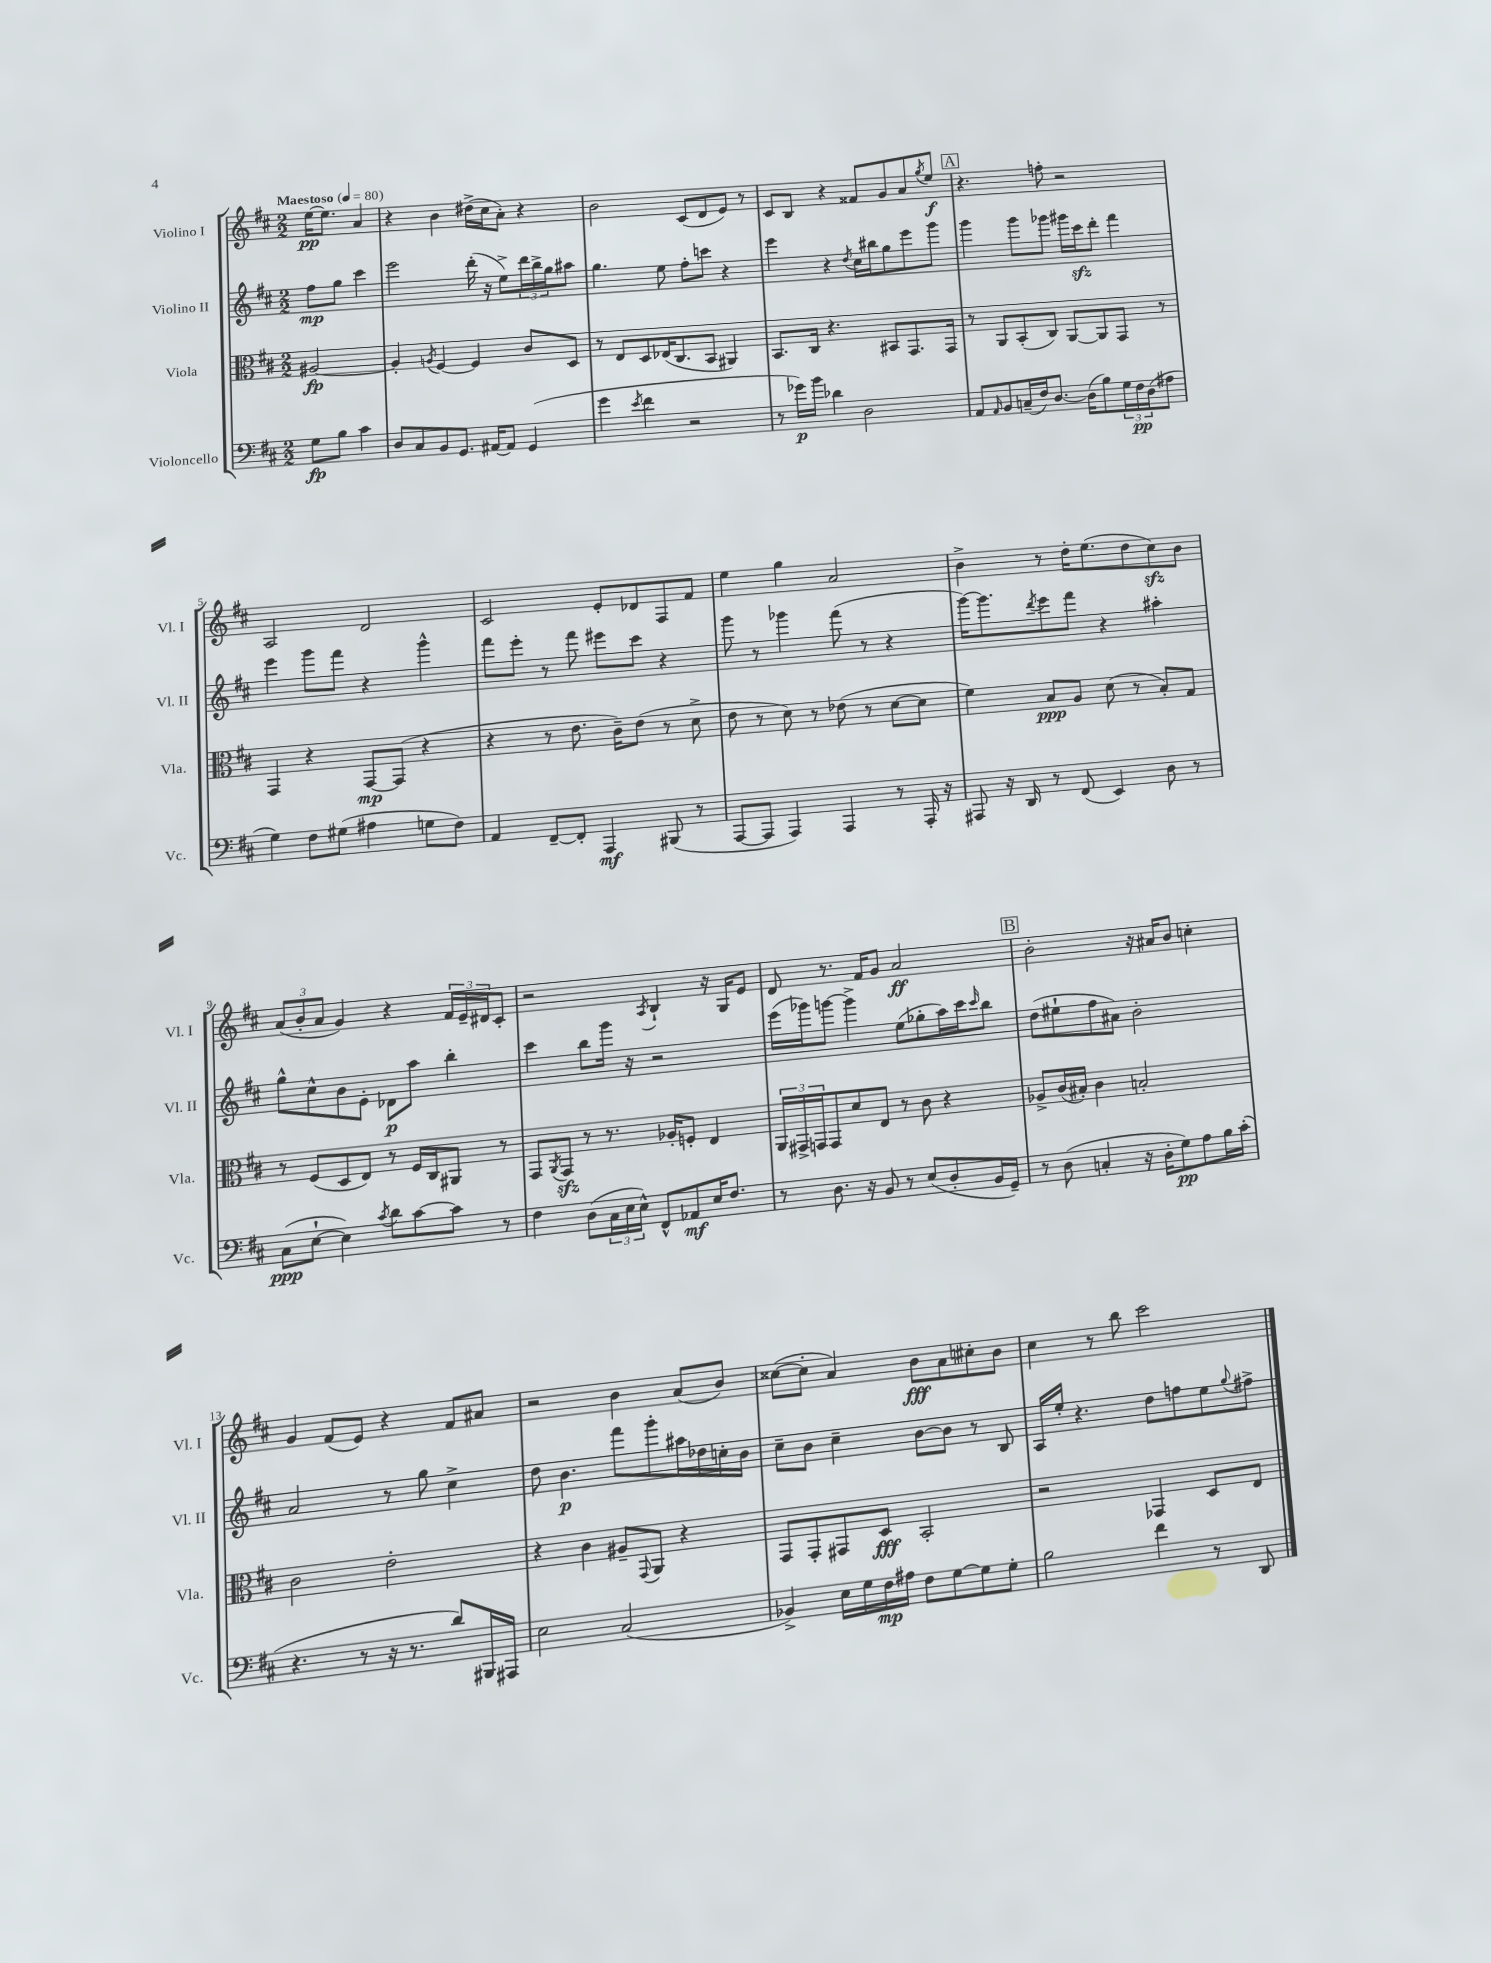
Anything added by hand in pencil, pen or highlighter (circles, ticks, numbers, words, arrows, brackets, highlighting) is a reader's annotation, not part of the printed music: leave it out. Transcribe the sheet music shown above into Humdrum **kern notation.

**kern	**dynam	**kern	**dynam	**kern	**dynam	**kern	**dynam
*part4	*part4	*part3	*part3	*part2	*part2	*part1	*part1
*staff4	*staff4	*staff3	*staff3	*staff2	*staff2	*staff1	*staff1
*I"Violoncello	*	*I"Viola	*	*I"Violino II	*	*I"Violino I	*
*I'Vc.	*	*I'Vla.	*	*I'Vl. II	*	*I'Vl. I	*
*clefF4	*	*clefC3	*	*clefG2	*	*clefG2	*
*k[f#c#]	*	*k[f#c#]	*	*k[f#c#]	*	*k[f#c#]	*
*M2/2	*	*M2/2	*	*M2/2	*	*M2/2	*
*MM80	*	*MM80	*	*MM80	*	*MM80	*
=	=	=	=	=	=	=	=
!	!	!	!	!	!	!LO:TX:a:B:t=Maestoso	!
8G\L	fp	[2A#X/	fp	8ff#\L	mp	[16ee\KL	pp
.	.	.	.	.	.	8.ee\J]	.
8B\J	.	.	.	8gg\J	.	.	.
4c#\	.	.	.	4ccc#\	.	4a/	.
=1	=1	=1	=1	=1	=1	=1	=1
8D/L	.	4A#'/]	.	2eee\	.	4r	.
8C#/	.	.	.	.	.	.	.
.	.	8qAn/	.	.	.	.	.
8BB/	.	[4F#/	.	.	.	4b\	.
8.GG/J	.	.	.	.	.	.	.
.	.	4F#/]	.	(16ddd'\	.	(16dd#X^\LL	.
[16AA#X/KL	.	.	.	16r	.	16cc#\J	.
8AA#/J]	.	.	.	8ee^\L)	.	8a'\J)	.
(4GG/	.	8c#/L	.	24ddd\L	.	4r	.
.	.	.	.	24bb^\	.	.	.
.	.	.	.	24gg\J	.	.	.
.	.	8D/J	.	8aa#X\J	.	.	.
=2	=2	=2	=2	=2	=2	=2	=2
4g\	.	8r	.	4.gg\	.	2b\	.
.	.	8E/L	.	.	.	.	.
8qe/	.	.	.	.	.	.	.
4f#\	.	8D/	.	.	.	.	.
.	.	(16E-X/K	.	8ee\	.	.	.
.	.	8.C#/	.	.	.	.	.
2r	.	.	.	8ff#'\L	.	(8c#/L	.
.	.	8BB/J	.	8cccn\J	.	8d/	.
.	.	4AA#X/)	.	4r	.	8e/J)	.
.	.	.	.	.	.	8r	.
=3	=3	=3	=3	=3	=3	=3	=3
8r	.	8.BB/L	.	4eee\	.	8c#/L	.
16g-X\LL)	p	.	.	.	.	8B/J	.
16b\JJ	.	16C#/Jk	.	.	.	.	.
4d-X\	.	4.r	.	4r	.	4r	.
.	.	.	.	8qdd/	.	.	.
2D\	.	.	.	16cc#\LL	.	8f##X/L	.
.	.	.	.	16bb#X\J	.	.	.
.	.	8BB#X/L	.	8gg\	.	8g/	.
.	.	8.GG/	.	8eee\	.	8a/	.
.	.	.	.	.	.	8qgg/	.
.	.	.	.	8ggg\J	.	8ee/J	f
.	.	16GG/Jk	.	.	.	.	.
!!LO:REH:place=s1:t=A
=4	=4	=4	=4	=4	=4	=4	=4
8AA/L	.	8r	.	4ggg\	.	4.r	.
16qqAA/	.	.	.	.	.	.	.
8BB/	.	8AA/L	.	.	.	.	.
(16Cn~/L	.	(8BB'/	.	8ggg\L	.	.	.
16F#/J)	.	.	.	.	.	.	.
[8.D/J	.	8C#/J)	.	8ggg-X\J	.	8ffn'\	.
.	.	[8AA/L	.	16ggg#X\LL	.	2r	.
(16D\KL]	.	.	.	16ccc#zz\J	.	.	.
8B\)	.	8AA/]	.	8ddd'\J	.	.	.
24G\L	.	8GG/J	.	4fff#\	.	.	.
24F#\	pp	.	.	.	.	.	.
(24D\J	.	.	.	.	.	.	.
8A#X\J	.	8r	.	.	.	.	.
!!LO:LB:g=z
=5	=5	=5	=5	=5	=5	=5	=5
4G\)	.	4GG/	.	4eee\	.	2A/	.
8F#\L	.	4r	.	8ggg\L	.	.	.
(8G#X\J	.	.	.	8fff#\J	.	.	.
4A#X\	.	[8GG/L	mp	4r	.	2d/	.
.	.	(8GG/J]	.	.	.	.	.
8Gn\L	.	4r	.	4ggg^^\	.	.	.
8F#\J)	.	.	.	.	.	.	.
=6	=6	=6	=6	=6	=6	=6	=6
4AA/	.	4r	.	8fff#\L	.	2c#/	.
.	.	.	.	8eee'\J	.	.	.
[8FF#~/L	.	8r	.	8r	.	.	.
8FF#'/J]	.	8.e\	.	8fff#\	.	.	.
4AAA/	mf	.	.	8eee#X\L	.	8e'/L	.
.	.	16c#~\KL)	.	.	.	.	.
.	.	(8e\J	.	8ccc#\J	.	8d-X/	.
(8BBB#X/	.	8r	.	4r	.	8F#/	.
8r	.	8d^\	.	.	.	8f#/J	.
=7	=7	=7	=7	=7	=7	=7	=7
[8AAA/L	.	8e\	.	8ggg\	.	4ee\	.
8AAA/J]	.	8r	.	8r	.	.	.
4AAA/)	.	8d\)	.	4ggg-X\	.	4gg\	.
.	.	8r	.	.	.	.	.
4AAA/	.	(8e-X\	.	(8fff#\	.	2a/	.
.	.	8r	.	8r	.	.	.
8r	.	[8d\L	.	4r	.	.	.
16AAA'/	.	8d\J]	.	.	.	.	.
16r	.	.	.	.	.	.	.
=8	=8	=8	=8	=8	=8	=8	=8
8AAA#X/	.	4f#\)	.	[16ggg\KL)	.	4b^\	.
.	.	.	.	8.ggg\]	.	.	.
16r	.	.	.	.	.	.	.
16DD/	.	.	.	.	.	.	.
.	.	.	.	8qddd/	.	.	.
8r	.	8B/L	ppp	8eee\	.	8r	.
(8FF#/	.	8A/J	.	8fff#\J	.	16dd'\KL	.
.	.	.	.	.	.	(8.ee\	.
4EE/)	.	(8d\	.	4r	.	.	.
.	.	8r	.	.	.	8dd\	.
8D\	.	8B'/L)	.	4aa#X'\	.	8cc#zz\)	.
8r	.	8G/J	.	.	.	8b\J	.
!!LO:LB:g=z
=9	=9	=9	=9	=9	=9	=9	=9
(8C#\L	ppp	8r	.	8gg^^\L	.	(12a/L	.
.	.	.	.	.	.	12b'/	.
[8E`\J	.	(8F#/L	.	8cc#^^\	.	.	.
.	.	.	.	.	.	12a/J	.
4E\])	.	8D/	.	8b\	.	4g/)	.
.	.	8E/J)	.	8e'\J	.	.	.
8qc#/	.	.	.	.	.	.	.
8d\L	.	8r	.	8d-X\L	p	4r	.
[8c#\	.	16F#/LL	.	8aa\J	.	.	.
.	.	16C#/J	.	.	.	.	.
8c#\J]	.	8AA#X/J	.	4bb'\	.	24f#/LL	.
.	.	.	.	.	.	24e~/	.
.	.	.	.	.	.	24d#X/J	.
8r	.	8r	.	.	.	8c#'/J	.
=10	=10	=10	=10	=10	=10	=10	=10
4F#\	.	8GG/L	.	4ccc#\	.	2r	.
.	.	8qAA/	.	.	.	.	.
.	.	8GGzz/J	.	.	.	.	.
(8D\L	.	8r	.	8bb\L	.	.	.
24C#\L	.	8.r	.	16ggg\Jk	.	.	.
24E\	.	.	.	.	.	.	.
.	.	.	.	16r	.	.	.
24E^^\JJ)	.	.	.	.	.	.	.
.	.	.	.	.	.	8qA/	.
8FF#^^/L	.	.	.	2r	.	4B`/	.
.	.	16A-X'/KL	.	.	.	.	.
8AA-X/	mf	8Fn'/J	.	.	.	.	.
16E/K	.	4E/	.	.	.	16r	.
8.F#/J	.	.	.	.	.	16G/KL	.
.	.	.	.	.	.	8e/J	.
=11	=11	=11	=11	=11	=11	=11	=11
8r	.	24AA/LL	.	(16eee\LL	.	8d/	.
.	.	24GG#X^/	.	.	.	.	.
.	.	.	.	16ggg-X\J)	.	.	.
.	.	24GGn/J	.	.	.	.	.
8.D\	.	8GG/	.	[8gggn\J	.	8.r	.
.	.	8d/	.	4ggg^\]	.	.	.
16r	.	.	.	.	.	16f#/KL	.
8BB/	.	8E/J	.	.	.	8g/J	.
8r	.	8r	.	(8ee\L	.	2a/	ff
(8E/L	.	8c#\	.	8gg-X'\	.	.	.
8D'/	.	4r	.	16aa\L)	.	.	.
.	.	.	.	16ccc#\J	.	.	.
.	.	.	.	16qqccc#/	.	.	.
16BB/L	.	.	.	8bb\J	.	.	.
16GG~/JJ)	.	.	.	.	.	.	.
!!LO:REH:place=s1:t=B
=12	=12	=12	=12	=12	=12	=12	=12
8r	.	8A-X^/L	.	(8dd\L	.	2b'\	.
(8D\	.	(16c#/L	.	8ee#X`\	.	.	.
.	.	16B#X'/JJ)	.	.	.	.	.
4Cn'/	.	4c#\	.	8ff#\	.	.	.
.	.	.	.	8a#X\J)	.	.	.
16r	.	2Bn'/	.	2b'\	.	16r	.
16D'\KL	.	.	.	.	.	16a#X/KL	.
8G\)	pp	.	.	.	.	8b/J	.
8A\	.	.	.	.	.	4ccn'\	.
16B\L	.	.	.	.	.	.	.
(16c#'\JJ	.	.	.	.	.	.	.
!!LO:LB:g=z
=13	=13	=13	=13	=13	=13	=13	=13
4.r	.	2c#\	.	2a/	.	4g/	.
.	.	.	.	.	.	(8f#/L	.
8r	.	.	.	.	.	8e/J)	.
16r	.	2e'\	.	8r	.	4r	.
8.r	.	.	.	.	.	.	.
.	.	.	.	8gg\	.	.	.
8d/L)	.	.	.	4cc#^\	.	8f#/L	.
16BBB#X/L	.	.	.	.	.	8a#X/J	.
16AAA#X/JJ	.	.	.	.	.	.	.
=14	=14	=14	=14	=14	=14	=14	=14
2E\	.	4r	.	8dd\	.	2r	.
.	.	.	.	4.b\	p	.	.
.	.	4c#\	.	.	.	.	.
(2C#/	.	8A#X~/L	.	8fff#\L	.	4b\	.
.	.	8qqGG/	.	.	.	.	.
.	.	8AA/J	.	8ggg'\	.	.	.
.	.	4r	.	16aa#X\L	.	(8a/L	.
.	.	.	.	16dd-X\	.	.	.
.	.	.	.	16ccn'\	.	8b/J)	.
.	.	.	.	16b\JJ	.	.	.
=15	=15	=15	=15	=15	=15	=15	=15
4BB-X^/)	.	8GG/L	.	8cc#~\L	.	([8cc##X\L	.
.	.	8GG'/	.	8b\J	.	8cc##'\J]	.
16E\LL	.	8GG#X/	.	4cc#~\	.	4a/)	.
16G\	.	.	.	.	.	.	.
16F#\	mp	8D/J	fff	.	.	.	.
16A#X\JJ	.	.	.	.	.	.	.
8F#\L	.	2BB'/	.	[8b\L	.	8b\L	fff
[8G\	.	.	.	8b\J]	.	8a\	.
8G\]	.	.	.	8r	.	8cc#X'\	.
8G'\J	.	.	.	8B/	.	8b\J	.
=16	=16	=16	=16	=16	=16	=16	=16
2B\	.	2r	.	16A/LL	.	4cc#\	.
.	.	.	.	16ee'/JJ	.	.	.
.	.	.	.	4.r	.	.	.
.	.	.	.	.	.	8r	.
.	.	.	.	.	.	8bb\	.
4f#\	.	4GG-X/	.	8dd\L	.	2ccc#\	.
.	.	.	.	8ffn\	.	.	.
8r	.	8D/L	.	8ee\	.	.	.
.	.	.	.	8qqgg/	.	.	.
8DD/	.	8E/J	.	8ff#X^\J	.	.	.
==	==	==	==	==	==	==	==
*-	*-	*-	*-	*-	*-	*-	*-
